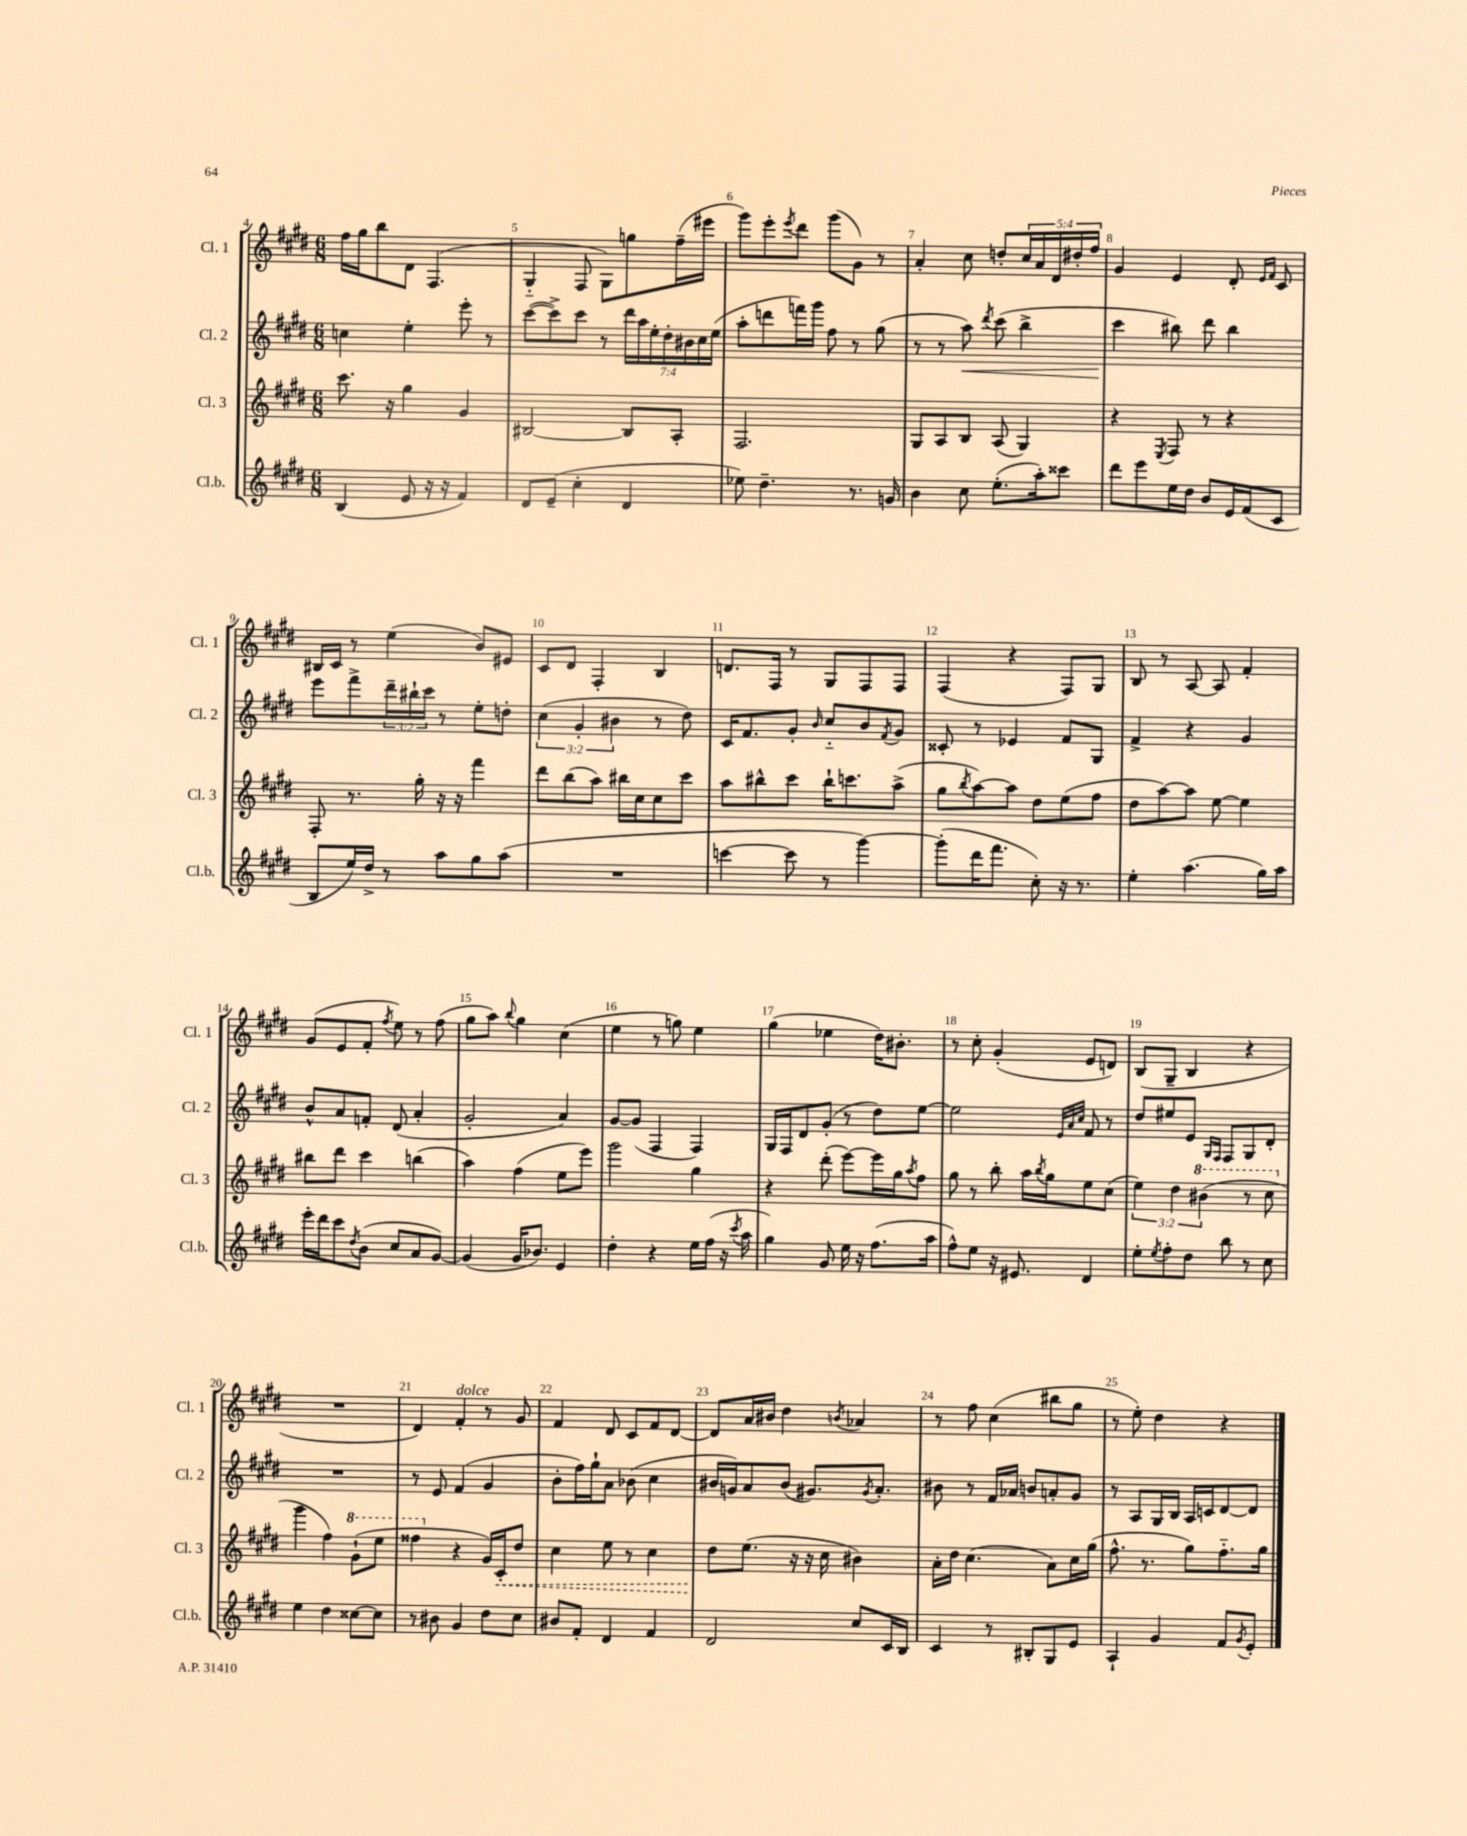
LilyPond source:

<<
\new StaffGroup <<
\new Staff = "s0" \with { instrumentName = "Cl. 1" shortInstrumentName = "Cl. 1" } {
    \clef treble \key e \major \numericTimeSignature \time 6/8 \override Staff.TupletNumber.text = #tuplet-number::calc-fraction-text
    fis''16 gis''16 b''8 dis'8 fis4.( |
    gis4-_ fis8 gis8) g''8 fis''16--( eis'''16 |
    gis'''8) e'''8-. \acciaccatura { e'''8 } dis'''8 gis'''8( gis'8) r8 |
    a'4-. cis''8 d''8-. \tuplet 5/4 { cis''16 a'16 dis'16 dis''16-. fis''16 } |
    gis'4 e'4 dis'8-. \grace { e'16 fis'16 } cis'8 |
    bis16 cis'16 r8 e''4( b'8) eis'8 |
    cis'8 dis'8 fis4-. b4 |
    d'8. fis16 r8 gis8 fis8 fis8 |
    fis4( r4 fis8) gis8 |
    b8 r8 a8~ a8 fis'4-. |
    gis'8( e'8 fis'8-. \acciaccatura { fis''8 } e''8) r8 fis''8( |
    gis''8 a''8) \appoggiatura { b''8 } gis''4 cis''4( |
    e''4 r8 g''8) e''4 |
    gis''4( ees''4 dis''16) bis'8.-. |
    r8 cis''8-. gis'4-.( e'8 d'8) |
    b8( gis8-- b4 r4 |
    R2. |
    dis'4) fis'4-.^\markup { \italic "dolce" } r8 gis'8 |
    fis'4 dis'8 cis'8 fis'8 dis'8~ |
    dis'8 a'16 bis'16 dis''4 \acciaccatura { b'8 } aes'4 |
    r8 fis''8 cis''4( bis''8 gis''8 |
    r8 e''8-.) dis''4 r4 \bar "|." |
}
\new Staff = "s1" \with { instrumentName = "Cl. 2" shortInstrumentName = "Cl. 2" } {
    \clef treble \key e \major \numericTimeSignature \time 6/8 \override Staff.TupletNumber.text = #tuplet-number::calc-fraction-text
    c''4 e''4-. e'''8-. r8 |
    cis'''8~( cis'''8->) cis'''8 r8 \tuplet 7/4 { dis'''16 a''16 e''16-. dis''16-. bis'16 cis''16 e''16( } |
    a''8-. d'''8 f'''16) gis'''16 fis''8 r8 gis''8( |
    r8 r8 a''8\<) \acciaccatura { dis'''8 } cis'''8( b''4-> |
    cis'''4\! bis''8) dis'''8 bis''4 |
    e'''8 fis'''8-> \tuplet 3/2 { dis'''16-- bis''16-! cis'''16 } r8 e''8-. d''8-. |
    \tuplet 3/2 { cis''4( gis'4-. bis'4 } r8 dis''8) |
    cis'16 fis'8. gis'8-. \grace { b'16 } cis''8-_ b'8 \acciaccatura { fis'8 } gis'8 |
    cisis'8-. r8 ees'4 fis'8 gis8 |
    fis'4-> r4 gis'4 |
    b'8-^ a'8 f'8-. dis'8( a'4-. |
    gis'2-. a'4) |
    gis'8~ gis'8( fis4 fis4) |
    gis16 fis16 dis'8 gis'8-.( r8 dis''8) e''8~ |
    e''2 \grace { e'32 a'32 cis''32 } fis'8 r8 |
    dis''8 eis''8 e'8 \grace { gis16 fis16 } fis8 gis8 dis'8-. |
    R2. |
    r8 e'8 fis'4( gis'4 |
    b'8-. fis''16) gis''16-! a'8 bes'8( cis''4 |
    bis'16 g'16) a'8 bis'8( gis'8.) \acciaccatura { gis'8 } a'8.-. |
    bis'8 r8 fis'16 aes'16 b'8 a'8-. gis'8 |
    r8 a8 gis16 b16 a16 c'16 dis'8~ dis'8 \bar "|." |
}
\new Staff = "s2" \with { instrumentName = "Cl. 3" shortInstrumentName = "Cl. 3" } {
    \clef treble \key e \major \numericTimeSignature \time 6/8 \override Staff.TupletNumber.text = #tuplet-number::calc-fraction-text
    cis'''8. r16 gis''4 gis'4 |
    bis2~ bis8 a8-. |
    fis2. |
    gis8 a8 b8 a8( gis4) |
    r4 \acciaccatura { e8 } fis8 r8 r4 |
    fis8-. r8. gis''16-. r16 r16 fis'''4 |
    dis'''8 b''8( a''8) bis''16 cis''16 cis''8 cis'''8 |
    a''8 bis''8-^ cis'''8 bis''16-! c'''8. a''8->( |
    gis''8 \acciaccatura { b''8 } a''8~) a''8 dis''8 e''8( fis''8 |
    dis''8 a''8~) a''8 e''8~ e''4 |
    bis''8 dis'''8 cis'''4 b''4( |
    a''4) fis''4( e''8 e'''8) |
    gis'''2 gis''4 |
    r4 dis'''8-.( e'''8~) e'''16 gis''16 \acciaccatura { a''8 } fis''8 |
    gis''8 r8 b''8-. a''16 \acciaccatura { b''8 } gis''16 e''8 cis''8( |
    \tuplet 3/2 { e''4) dis''4 \ottava #1 bis''4( } r8 cis'''8 \ottava #0 |
    gis'''4 fis''4) \ottava #1 gis''8-!( e'''8 |
    fisis'''4 \ottava #0 r4 gis'16) \once \override Hairpin.style = #'dashed-line cis'16-.\< dis''8 |
    cis''4 e''8 r8 cis''4 |
    dis''8\! e''8.( r16 r16 cis''16 bis'4) |
    a'16-. dis''16 cis''4.( a'8) cis''16 gis''16( |
    fis''8.-^ r8. gis''8) fis''8.-_ gis''16 \bar "|." |
}
\new Staff = "s3" \with { instrumentName = "Cl.b." shortInstrumentName = "Cl.b." } {
    \clef treble \key e \major \numericTimeSignature \time 6/8
    b4( e'8 r16 r16 fis'4) |
    dis'8 e'8--( cis''4-. dis'4 |
    ees''8) dis''4.-- r8. g'16 |
    b'4 cis''8 e''8.-.( a''16-.) cisis'''8 |
    dis'''8 e'''8 e''16 dis''16 b'8 e'16 fis'16( cis'8 |
    b8 e''16) dis''16-> r8 a''8 gis''8 a''8( |
    R2. |
    c'''4~ c'''8 r8 gis'''4~) |
    gis'''8-.( dis'''16 fis'''8. cis''8-.) r16 r8. |
    e''4-. a''4.( gis''16) a''16 |
    e'''16-. dis'''16 cis'''8 \acciaccatura { dis''8 } b'8( cis''8 a'8 gis'8~) |
    gis'4( gis'16 bes'8.) e'4 |
    dis''4-. r4 e''16 fis''16( r16 \acciaccatura { cis'''8 } a''16 |
    gis''4) gis'8 e''16 r16 fis''8.( a''16 |
    fis''8-^) e''8 r16 eis'8. dis'4 |
    e''8-. \acciaccatura { e''8 } fis''8-. dis''8 b''8 r8 cis''8 |
    e''4 dis''4 cisis''8~ cisis''8 |
    r8 bis'8 gis'4 dis''8 cis''8 |
    bis'8 fis'8-. dis'4 fis'4 |
    dis'2 cis''8 cis'16 b16 |
    cis'4 r8 bis8-. gis8 e'8 |
    a4-! gis'4 fis'8 \acciaccatura { gis'8 } e'8-. \bar "|." |
}
>>
>>
\layout { \context { \Score currentBarNumber = #4 \override BarNumber.break-visibility = ##(#f #t #t) barNumberVisibility = #all-bar-numbers-visible } }
